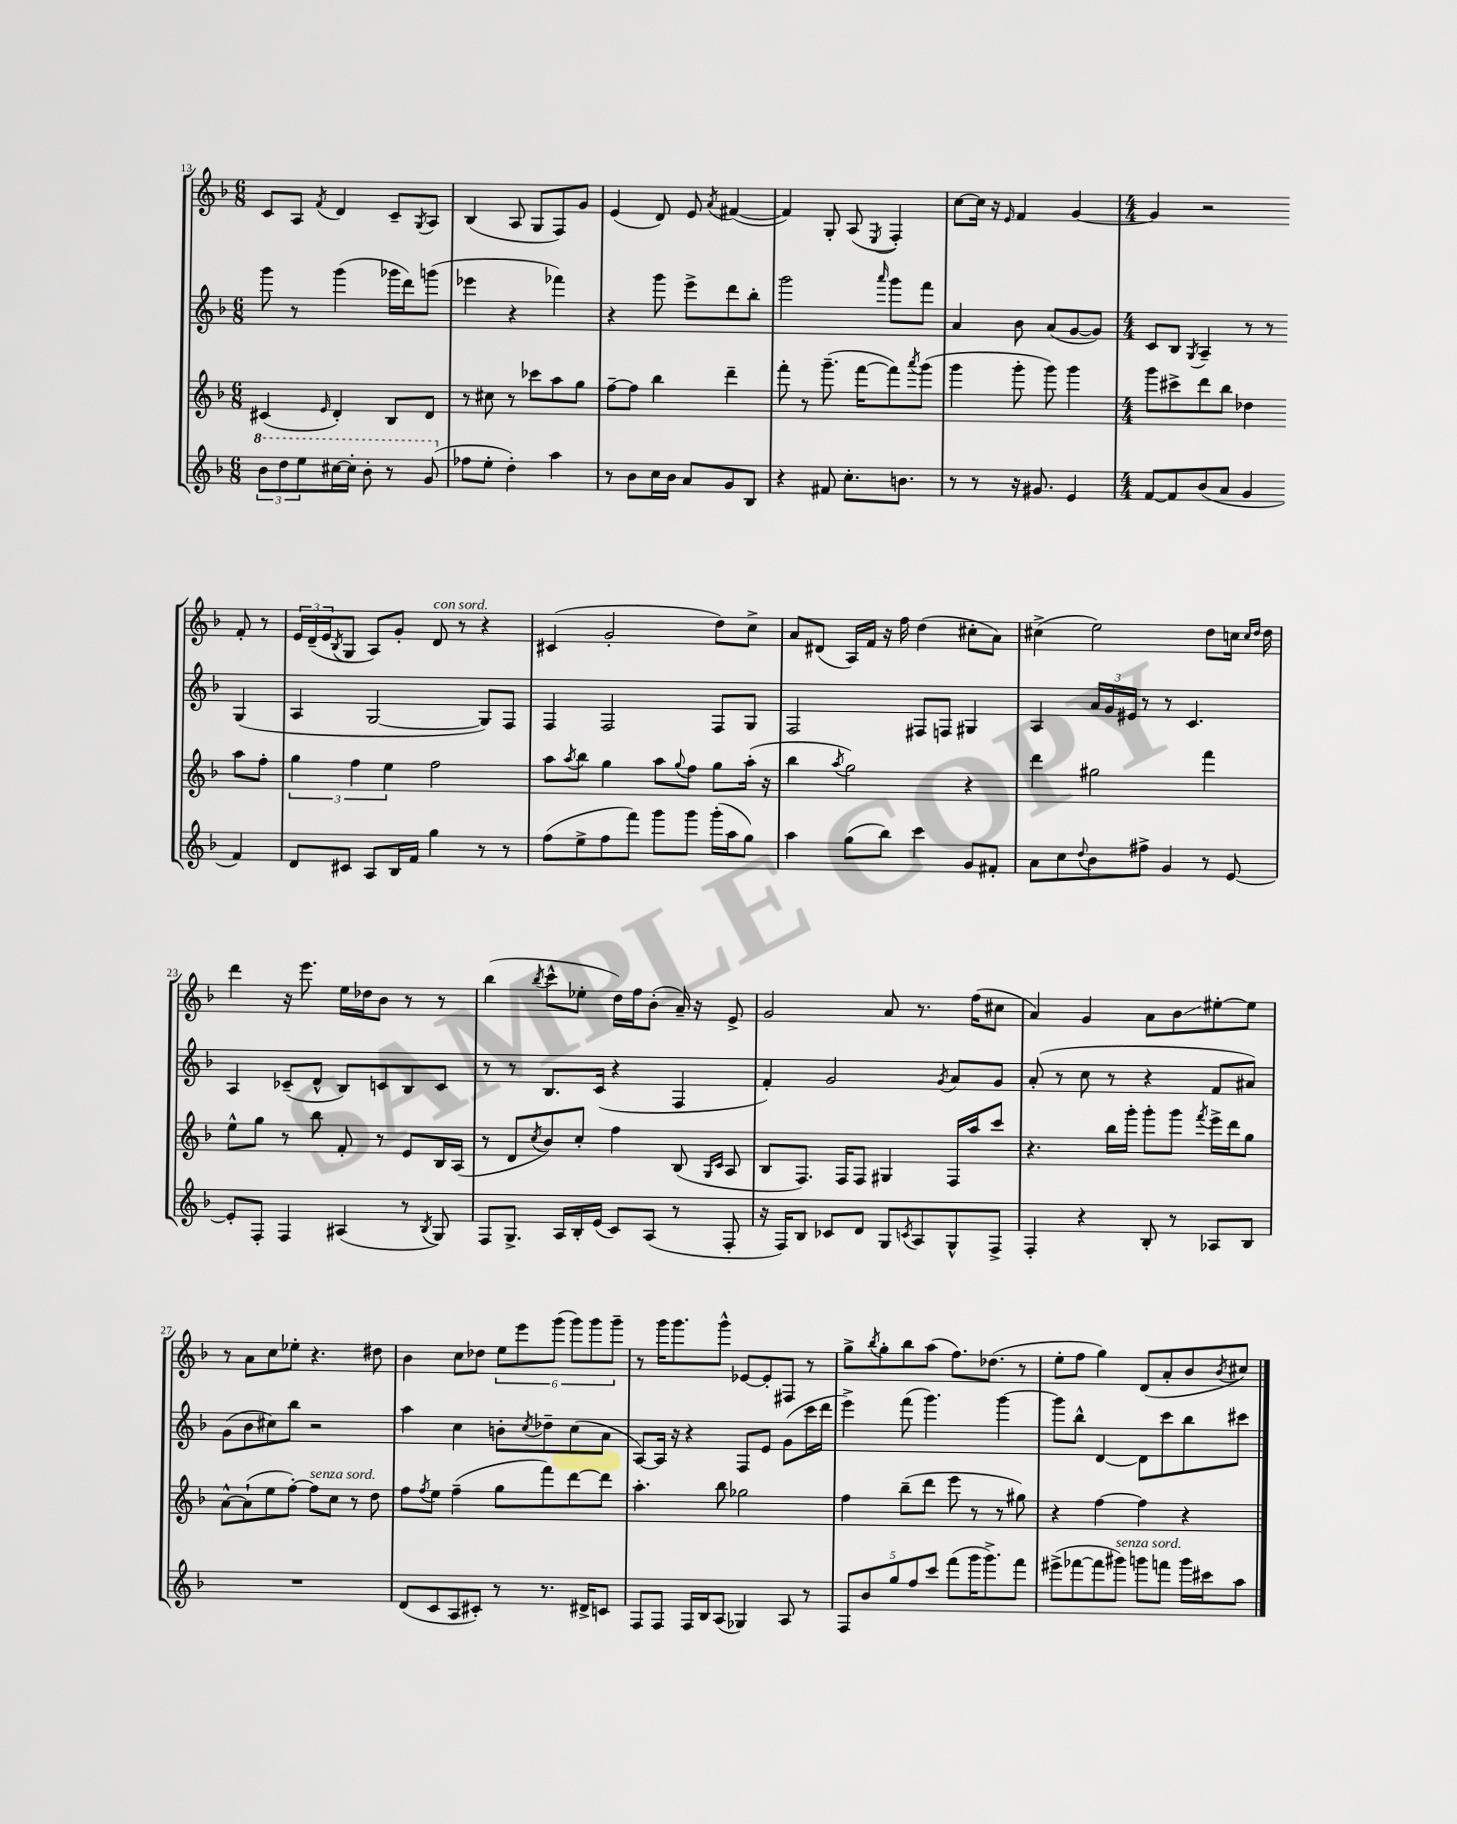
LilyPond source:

<<
\new StaffGroup <<
\new Staff = "s0" {
    \clef treble \key f \major \numericTimeSignature \time 6/8
    c'8 a8 \acciaccatura { f'8 } d'4 c'8-- \acciaccatura { g8 } a8 |
    bes4( a8 g8 f8) g'8 |
    e'4( d'8) e'8 \acciaccatura { a'8 } fis'4~( |
    fis'4) g8-. a8( \acciaccatura { e8 } f4-.) |
    c''8~ c''16 r16 \grace { e'16 } f'4 g'4~ |
    \numericTimeSignature \time 4/4 g'4 r2 f'8-. r8 |
    \tuplet 3/2 { e'16 d'16--( e'16 } \acciaccatura { bes8 } g8 a8) g'8-. d'8^\markup { \italic "con sord." } r8 r4 |
    cis'4( g'2-. d''8) c''8-> |
    a'8 dis'8( a16) f'16 r16 f''16 d''4( cis''8-. a'8) |
    cis''4->( e''2) d''8 c''16 \grace { c''16 d''16 } d''16 |
    d'''4 r16 e'''8. e''16 des''16 bes'8 r8 r8 |
    bes''4( \acciaccatura { bes''8 } c'''8-^ ees''8-. d''16) f''16 bes'8-.( a'16--) r16 e'8-> |
    g'2 a'8 r8. f''16( cis''8 |
    a'4) g'4 a'8 bes'8\glissando eis''8~-. eis''8 |
    r8 a'8 c''8 ees''8-. r4. dis''8 |
    bes'4 c''8 des''8 \tuplet 6/4 { e''8 e'''8 g'''8( g'''8) g'''8 g'''8-- } |
    r8 g'''16 g'''8. g'''8-^ ees'8~ ees'8-. fis8 r8 |
    g''8-> \acciaccatura { bes''8 } g''8-. bes''8 a''8( f''8.) des''8.( r8 |
    e''8-. f''8 g''4) d'8( a'8-. bes'8 \acciaccatura { bes'8 } cis''8) \bar "|." |
}
\new Staff = "s1" {
    \clef treble \key f \major \numericTimeSignature \time 6/8
    g'''8 r8 g'''4( ges'''16 d'''16) g'''8( |
    ees'''4 r4 fes'''4) |
    r4 g'''8 e'''8-> d'''8 bes''8-. |
    g'''2 \grace { a'''16 } g'''8 f'''8 |
    a'4 bes'8 a'8( g'8~ g'8) |
    \numericTimeSignature \time 4/4 c'8 bes8 \acciaccatura { g8 } a4-- r8 r8 g4( |
    a4 g2~ g8) f8 |
    f4 f2 f8 g8 |
    f2 fis8 f8 gis4 |
    a4 \tuplet 3/2 { a'16 g'16 eis'16 } r8 r8 c'4. |
    a4 ces'8--( d'8-^ bes8) c'8 bes8 c'8 |
    r8 r8 bes8. c'16( r4 f4 |
    f'4-.) g'2 \acciaccatura { g'8 } a'8 g'8 |
    a'8-.( r8 c''8 r8 r4 f'8 ais'8) |
    g'8( bes'8 cis''8) bes''8 r2 |
    a''4 c''4 b'8-. \acciaccatura { c''8 } des''8-- c''8( a'8 |
    a8~) a16 r16 r4 f8 e'8 g'8( c'''16 d'''16 |
    e'''4->) f'''8( g'''4.) g'''4~ |
    g'''8 bes''8-^ d'4~ d'8 c'''8 bes''8 cis'''8 \bar "|." |
}
\new Staff = "s2" {
    \clef treble \key f \major \numericTimeSignature \time 6/8
    cis'4( \grace { e'16 } d'4-.) bes8 d'8 |
    r8 cis''8 r8 ces'''8 a''8 g''8 |
    f''8~-- f''8 bes''4 d'''4-- |
    f'''8-. r8 g'''8.--( f'''16~ f'''8) \acciaccatura { a'''8 } g'''8( |
    g'''4 g'''8-. g'''8) g'''4 |
    \numericTimeSignature \time 4/4 g'''8 cis'''8-> d'''8 bes''8 des''4 a''8 f''8-. |
    \tuplet 3/2 { g''4 f''4 e''4 } f''2 |
    a''8 \acciaccatura { a''8 } bes''8 g''4 a''8 \appoggiatura { g''8 } f''8 g''8 a''16-.( r16 |
    bes''4 \acciaccatura { a''8 } g''2) r4 |
    d'''4 gis''2 f'''4 |
    e''8-^ g''8 r8 bes''8 f'8-. r8 e'8 bes16 a16( |
    r8 d'8 \acciaccatura { c''8 } bes'8) c''8-. f''4 bes8( \grace { g16 c'16 } a8 |
    bes8 f8.) f16 f8 gis4 f16 a''16 c'''8 |
    r4. bes''16 g'''16-. g'''8-. g'''8 \acciaccatura { f'''8 } e'''16-> d'''16 g''8 |
    a'8~-^ a'8-!( e''8 f''8~-.) f''8^\markup { \italic "senza sord." } c''8 r8 d''8 |
    f''8 \acciaccatura { f''8 } e''8 f''4--( g''8 f'''8) d'''8~ d'''8 |
    a''4.-. bes''8 ges''2 |
    f''4 bes''8--( d'''8 e'''8 r8 r8 gis''8) |
    r4 f''4~ f''4 r4 \bar "|." |
}
\new Staff = "s3" {
    \clef treble \key f \major \numericTimeSignature \time 6/8
    \tuplet 3/2 { \ottava #1 bes''8 d'''8 e'''8 } cis'''16~ cis'''16-. bes''8-. r8 g''8( \ottava #0 |
    fes''8 e''8-. d''4-.) a''4 |
    r8 bes'8 c''16 bes'16 a'8 g'8 bes8 |
    r4 fis'8 c''8.-. b'8. |
    r8 r8 r16 gis'8. e'4 |
    \numericTimeSignature \time 4/4 f'8~ f'8 bes'8( a'8 g'4 f'4) |
    d'8 cis'8 a8 bes16 f'16 g''4 r8 r8 |
    f''8( e''8-> f''8 f'''8) g'''8 g'''8 g'''16-.( a''16 g''8) |
    a''4 g''8( bes''8) c'''4 g'8 fis'8-. |
    a'8 c''8 \appoggiatura { d''8 } bes'8 fis''8-> g'4 r8 e'8~ |
    e'8-. f8-. f4 ais4( r8 \acciaccatura { bes8 } g8) |
    f8 g8.-> a16 bes16-. e'16( c'8) a8( r8 f8-. |
    r16 f16) bes8 ces'8 d'8 g8 \acciaccatura { c'8 } a8 g8-^ f8-> |
    f4-. r4 bes8-. r8 aes8 bes8 |
    R1 |
    d'8( c'8 a8 cis'8-.) r8 r8. dis'16-> c'8 |
    f8 f8 f16 bes16 a8( ges4) a8 r8 |
    \tuplet 5/4 { f8 bes'8 g''8 f''8 c'''8 } f'''8( g'''16 g'''8.->) f'''8 |
    eis'''8->( fes'''8~ fes'''8 gis'''8^\markup { \italic "senza sord." }) g'''8 f'''8 g'''16 cis'''16 a''8 \bar "|." |
}
>>
>>
\layout { \context { \Score currentBarNumber = #13 } }
